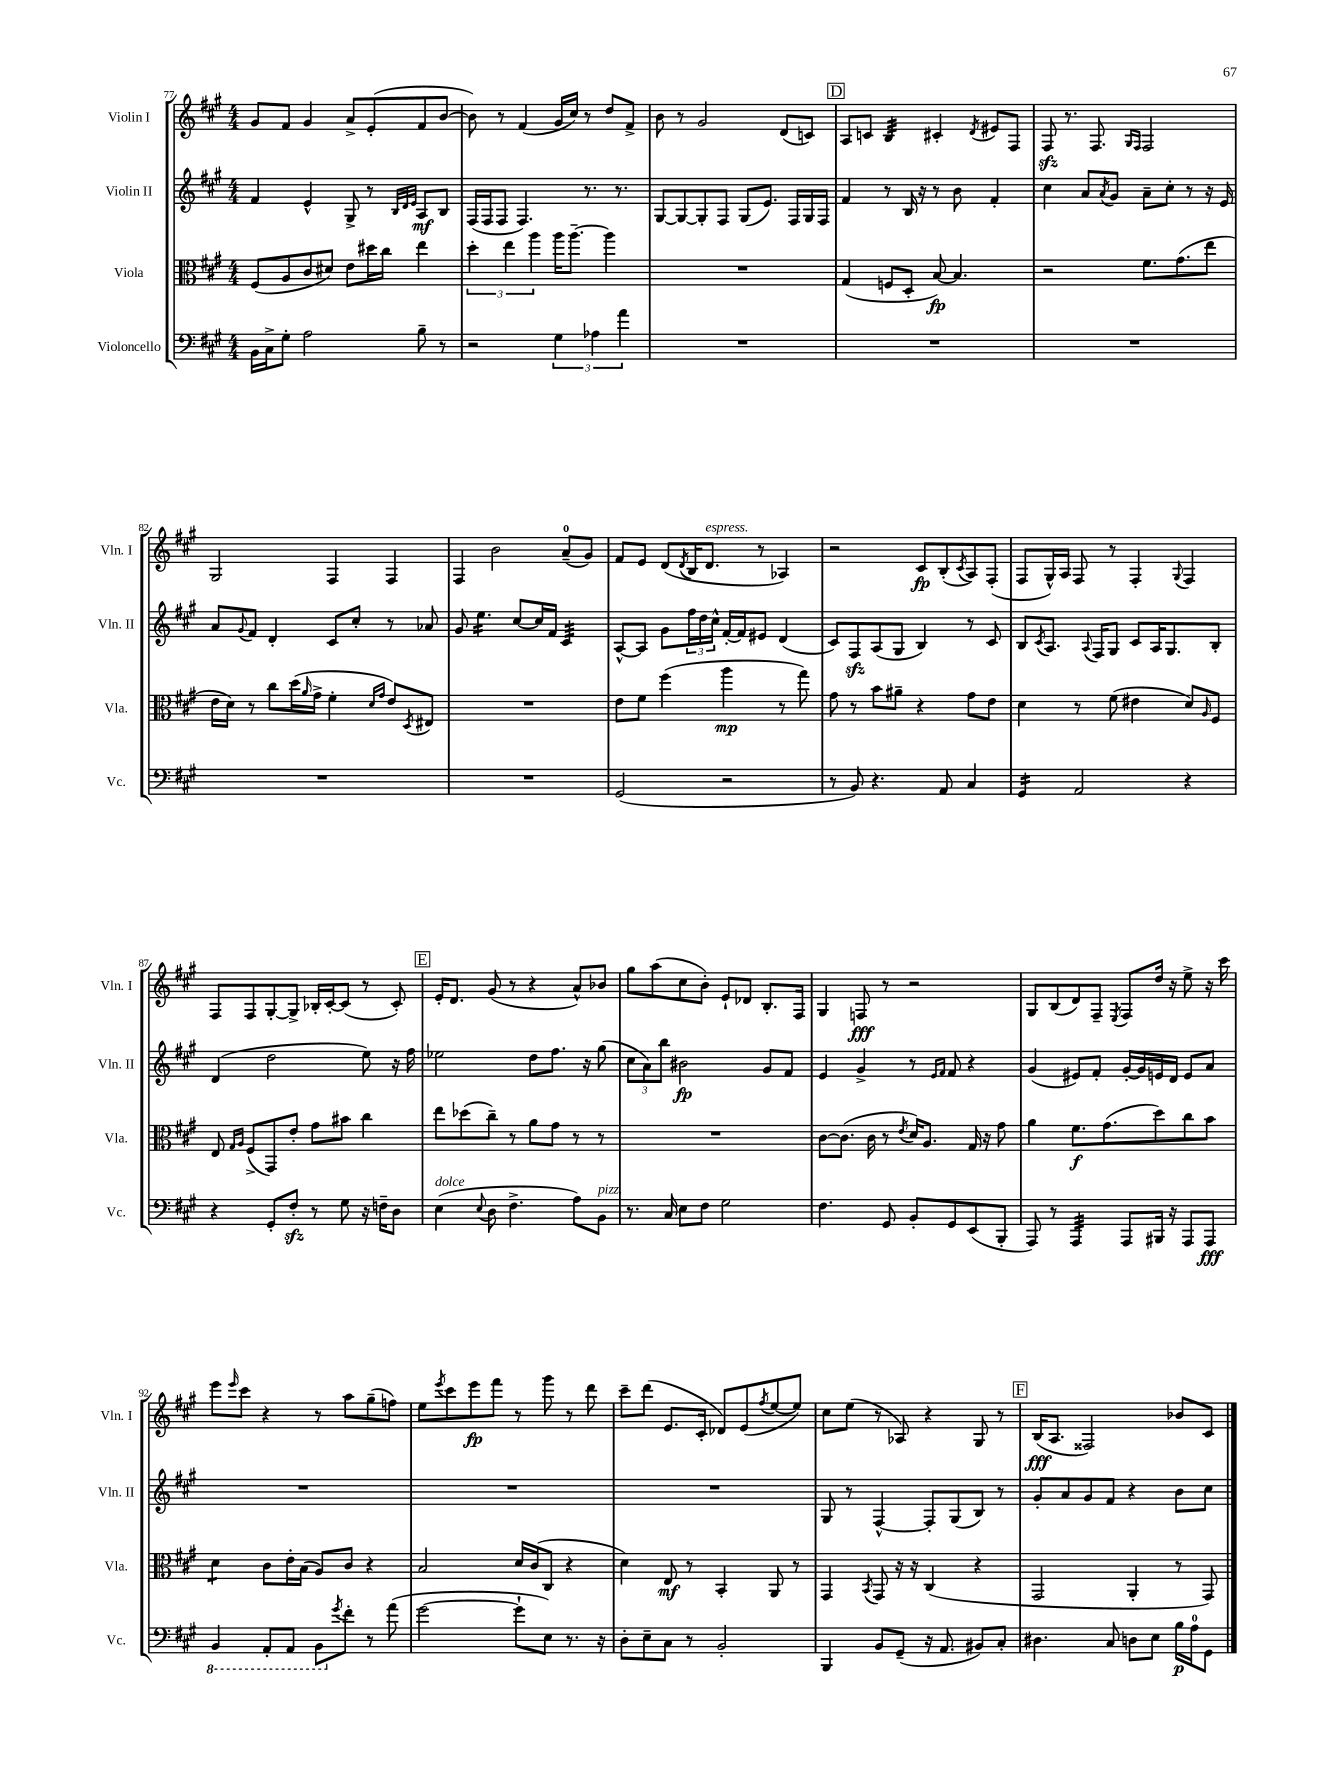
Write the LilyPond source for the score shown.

<<
\new StaffGroup <<
\new Staff = "s0" \with { instrumentName = "Violin I" shortInstrumentName = "Vln. I" } {
    \clef treble \key a \major \numericTimeSignature \time 4/4
    gis'8 fis'8 gis'4 a'8-> e'8-.( fis'8 b'8~ |
    b'8) r8 fis'4( gis'16 cis''16) r8 d''8 fis'8-> |
    b'8 r8 gis'2 d'8( c'8) |
    \mark \markup { \box "D" } a8 c'8 b4:32 cis'4-. \acciaccatura { d'8 } eis'8 fis8 |
    fis8\sfz r8. fis8. \grace { gis16 fis16 } fis2 |
    gis2 fis4 fis4 |
    fis4 b'2 a'8-0--( gis'8) |
    fis'8 e'8 d'8( \acciaccatura { d'8 } b16 d'8.^\markup { \italic "espress." } r8 aes4) |
    r2 cis'8\fp b8-.( \acciaccatura { cis'8 } a8) fis8-.( |
    fis8 gis16-^) a16 fis8 r8 fis4-. \appoggiatura { gis8 } fis4 |
    fis8 fis8 gis8~-. gis8-> bes16-. cis'16~-. cis'8( r8 cis'8-.) |
    \mark \markup { \box "E" } e'16-. d'8. gis'8( r8 r4 a'8-^) bes'8 |
    gis''8 a''8( cis''8 b'8-.) e'8-! des'8 b8.-. fis16 |
    gis4 f8\fff r8 r2 |
    gis8 b8( d'8) fis8-- \acciaccatura { e8 } fis8 d''16 r16 e''8-> r16 cis'''16 |
    e'''8 \grace { e'''16 } cis'''8 r4 r8 a''8 gis''8--( f''8) |
    e''8 \acciaccatura { e'''8 } cis'''8 e'''8\fp fis'''8 r8 gis'''8 r8 d'''8 |
    cis'''8-- d'''8( e'8. cis'16-. des'8) e'8( \acciaccatura { fis''8 } e''8~ e''8) |
    cis''8 e''8( r8 aes8) r4 gis8 r8 |
    \mark \markup { \box "F" } b16\fff( a8. fisis2) bes'8 cis'8 \bar "|." |
}
\new Staff = "s1" \with { instrumentName = "Violin II" shortInstrumentName = "Vln. II" } {
    \clef treble \key a \major \numericTimeSignature \time 4/4
    fis'4 e'4-^ gis8-> r8 \grace { b32 d'32 e'32 } a8\mf b8 |
    fis16( fis16 fis8 fis4.) r8. r8. |
    gis8~ gis8~ gis8-. fis8 gis8( e'8.) fis16 gis16 fis16 |
    \mark \markup { \box "D" } fis'4 r8 b16 r16 r8 b'8 fis'4-. |
    cis''4 a'8 \acciaccatura { a'8 } gis'8 a'8-- cis''8-. r8 r16 e'16 |
    a'8 \appoggiatura { gis'8 } fis'8 d'4-. cis'8 cis''8-. r8 aes'8 |
    gis'8 e''4.:16 cis''8~ cis''16 fis'16 cis'4:32 |
    a8~-^ a8 gis'8 \tuplet 3/2 { fis''16 d''16 cis''16-^ } fis'16~-. fis'16 eis'8 d'4( |
    cis'8) fis8\sfz a8( gis8 b4) r8 cis'8 |
    b8 \acciaccatura { cis'8 } a8. \appoggiatura { a8 } fis16 gis8 cis'8 a16 gis8. b8-. |
    d'4( d''2 e''8) r16 fis''16 |
    \mark \markup { \box "E" } ees''2 d''8 fis''8. r16 gis''8( |
    \tuplet 3/2 { cis''8 a'8) b''8 } bis'2\fp gis'8 fis'8 |
    e'4 gis'4-> r8 \grace { e'16 fis'16 } fis'8 r4 |
    gis'4( eis'8) fis'8-. gis'16~-. gis'16 e'16 d'16 e'8 a'8 |
    R1 |
    R1 |
    R1 |
    gis8 r8 fis4~-^ fis8-. gis8( b8) r8 |
    \mark \markup { \box "F" } gis'8-. a'8 gis'8 fis'8 r4 b'8 cis''8 \bar "|." |
}
\new Staff = "s2" \with { instrumentName = "Viola" shortInstrumentName = "Vla." } {
    \clef alto \key a \major \numericTimeSignature \time 4/4
    fis8( a8 cis'8 dis'8) e'8 dis''16 cis''16 e''4 |
    \tuplet 3/2 { d''4-. e''4 a''4 } a''16 a''8.~-- a''4 |
    R1 |
    \mark \markup { \box "D" } gis4( f8 d8-. b8~\fp) b4. |
    r2 fis'8. gis'8.( e''8 |
    e'16 d'16) r8 cis''8 d''16( \grace { a'16 } gis'16-> fis'4-. \grace { d'16 gis'16 } e'8) \acciaccatura { d8 } eis8 |
    R1 |
    e'8 fis'8 fis''4( a''4\mp r8 gis''8) |
    gis'8 r8 b'8 ais'8-- r4 gis'8 e'8 |
    d'4 r8 fis'8( eis'4 d'8) \grace { a16 } fis8 |
    e8 \grace { gis16 a16 } fis8->( gis,8) e'8-. gis'8 bis'8 cis''4 |
    \mark \markup { \box "E" } e''8 des''8( cis''8--) r8 a'8 gis'8 r8 r8 |
    R1 |
    cis'8~ cis'8.( cis'16 r8 \acciaccatura { e'8 } d'16) a8. gis16 r16 gis'8 |
    a'4 fis'8.\f gis'8.( d''8) cis''8 b'8 |
    d'4:8 cis'8 e'16-. b16( a8) cis'8 r4 |
    b2 d'16 cis'16( cis8 r4 |
    d'4) e8\mf r8 b,4-. a,8 r8 |
    gis,4 \acciaccatura { b,8 } gis,8 r16 r16 cis4( r4 |
    \mark \markup { \box "F" } gis,2 a,4-. r8 gis,8) \bar "|." |
}
\new Staff = "s3" \with { instrumentName = "Violoncello" shortInstrumentName = "Vc." } {
    \clef bass \key a \major \numericTimeSignature \time 4/4
    b,16 cis16-> gis8-. a2 b8-- r8 |
    r2 \tuplet 3/2 { gis4 aes4 a'4 } |
    R1 |
    \mark \markup { \box "D" } R1 |
    R1 |
    R1 |
    R1 |
    gis,2( r2 |
    r8 b,8) r4. a,8 cis4 |
    gis,4:16 a,2 r4 |
    r4 gis,8-. fis8-.\sfz r8 gis8 r16 f16-- d8 |
    \mark \markup { \box "E" } e4^\markup { \italic "dolce" }( \appoggiatura { e8 } d8 fis4.-> a8) b,8^\markup { \italic "pizz." } |
    r8. cis16 e8 fis8 gis2 |
    fis4. gis,8 b,8-. gis,8 e,8( b,,8-. |
    a,,8) r8 a,,4:32 a,,8 bis,,16 r16 a,,8 a,,8\fff |
    \ottava #-1 b,,4 a,,8-. a,,8 b,,8 \ottava #0 \acciaccatura { gis'8 } fis'8-. r8 a'8( |
    gis'2~ gis'8-! e8) r8. r16 |
    d8-. e8-- cis8 r8 b,2-. |
    b,,4 b,8 gis,8--( r16 a,8. bis,8) cis8-. |
    \mark \markup { \box "F" } dis4. cis8 d8 e8 b16\p a16-0 gis,8 \bar "|." |
}
>>
>>
\layout { \context { \Score currentBarNumber = #77 } }
